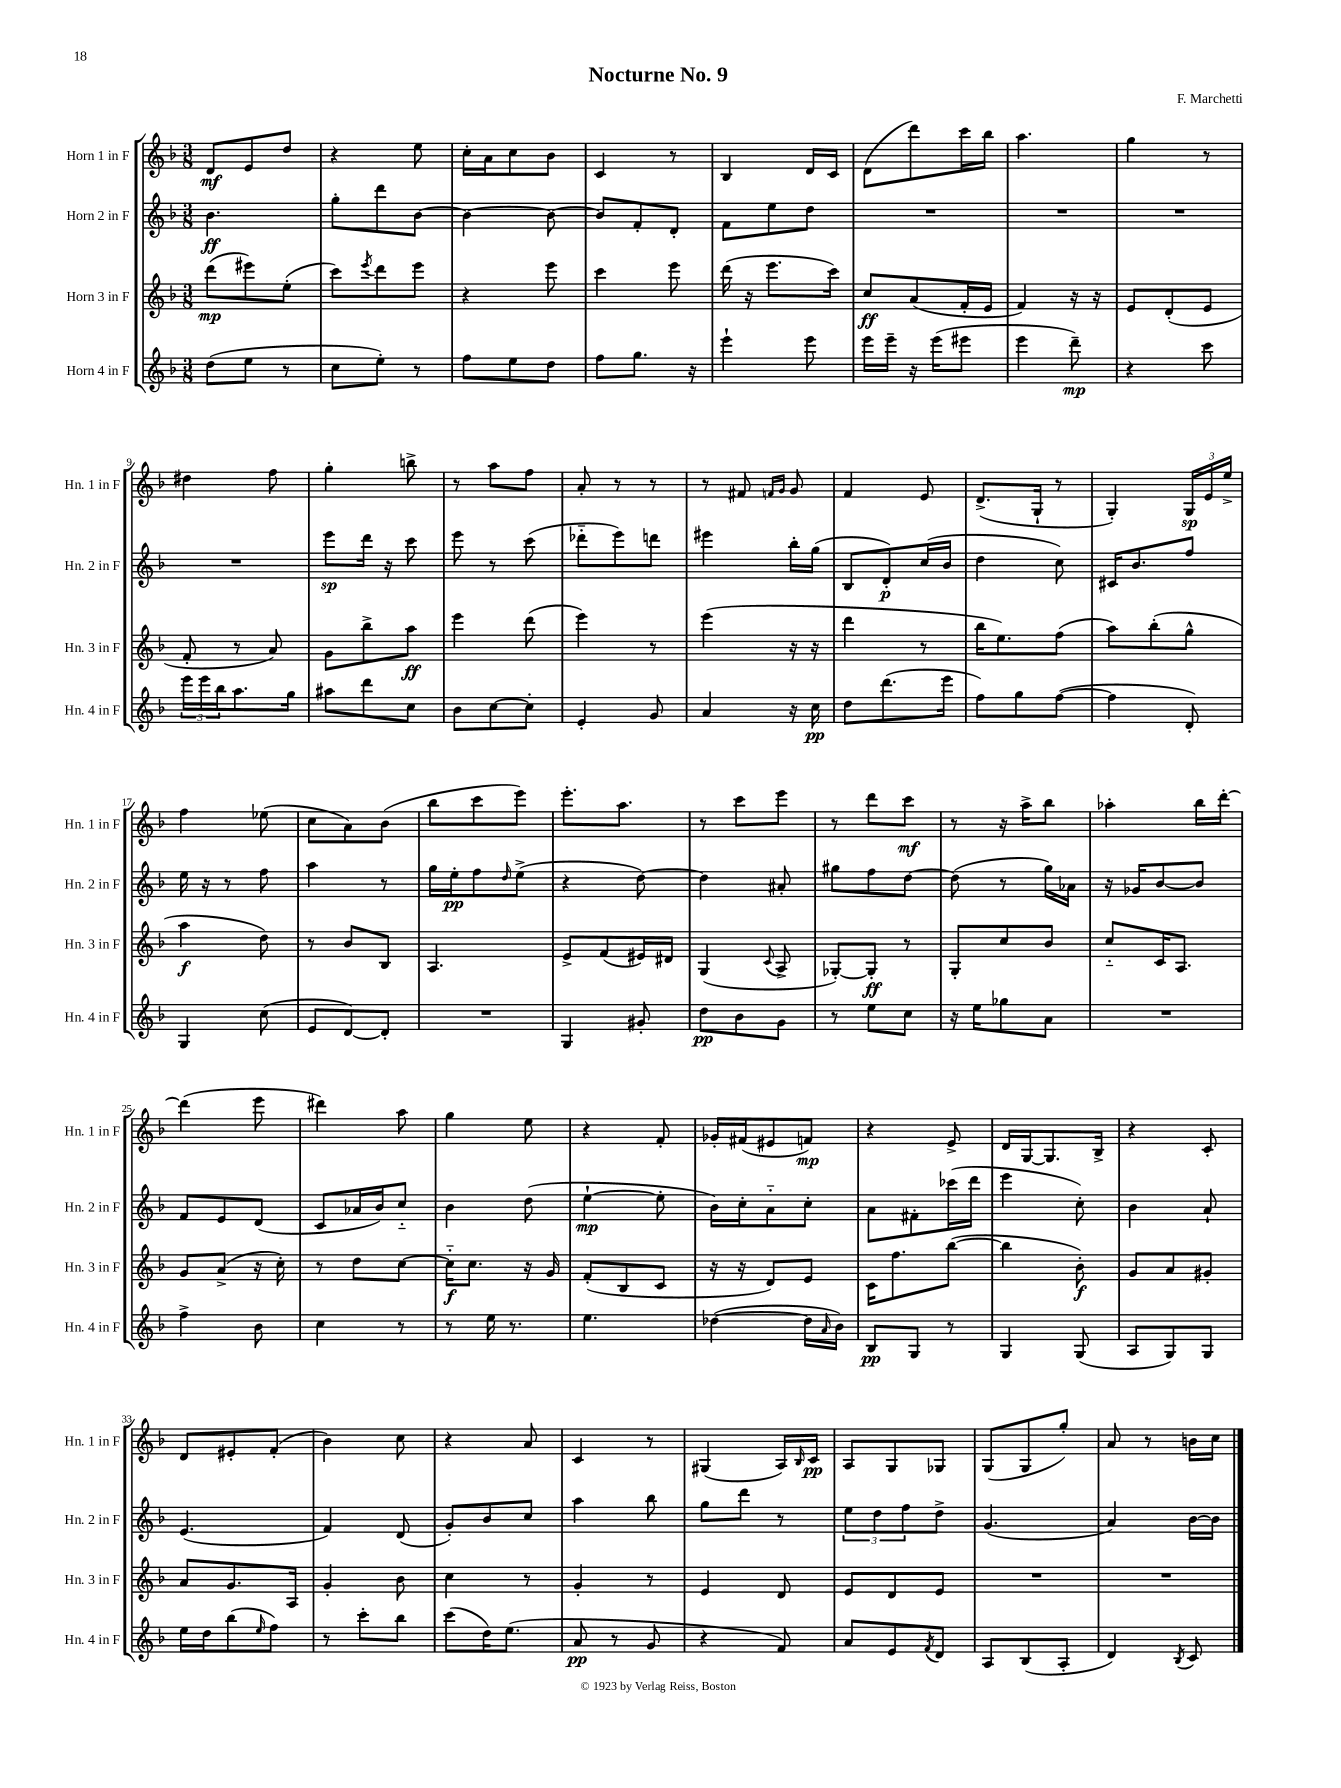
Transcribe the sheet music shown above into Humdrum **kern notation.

**kern	**dynam	**kern	**dynam	**kern	**dynam	**kern	**dynam
*part4	*part4	*part3	*part3	*part2	*part2	*part1	*part1
*staff4	*staff4	*staff3	*staff3	*staff2	*staff2	*staff1	*staff1
*I"Horn 4 in F	*	*I"Horn 3 in F	*	*I"Horn 2 in F	*	*I"Horn 1 in F	*
*I'Hn. 4 in F	*	*I'Hn. 3 in F	*	*I'Hn. 2 in F	*	*I'Hn. 1 in F	*
*clefG2	*	*clefG2	*	*clefG2	*	*clefG2	*
*k[b-]	*	*k[b-]	*	*k[b-]	*	*k[b-]	*
*M3/8	*	*M3/8	*	*M3/8	*	*M3/8	*
=1	=1	=1	=1	=1	=1	=1	=1
(8dd\L	.	(8ddd\L	mp	4.b-\	ff	8d/L	mf
8ee\J	.	8eee#X\)	.	.	.	8e/	.
8r	.	(8ee'\J	.	.	.	8dd/J	.
=2	=2	=2	=2	=2	=2	=2	=2
8cc\L	.	8ccc\L)	.	8gg'\L	.	4r	.
.	.	8qeee/	.	.	.	.	.
8ee'\J)	.	8ddd\	.	8ddd\	.	.	.
8r	.	8eee\J	.	[8b-\J	.	8ee\	.
=3	=3	=3	=3	=3	=3	=3	=3
8ff\L	.	4r	.	4b-\_	.	16cc'\LL	.
.	.	.	.	.	.	16a\J	.
8ee\	.	.	.	.	.	8cc\	.
8dd\J	.	8eee\	.	8b-\_	.	8b-\J	.
=4	=4	=4	=4	=4	=4	=4	=4
8ff\L	.	4ccc\	.	8b-/L]	.	4c/	.
8.gg\J	.	.	.	8f'/	.	.	.
.	.	8eee\	.	8d'/J	.	8r	.
16r	.	.	.	.	.	.	.
=5	=5	=5	=5	=5	=5	=5	=5
4eee`\	.	(16ddd\	.	8f\L	.	4B-/	.
.	.	16r	.	.	.	.	.
.	.	8.eee\L	.	8ee\	.	.	.
8eee\	.	.	.	8dd\J	.	16d/LL	.
.	.	16ccc\Jk)	.	.	.	16c/JJ	.
=6	=6	=6	=6	=6	=6	=6	=6
16eee\LL	.	8cc/L	ff	4.r	.	(8d\L	.
16eee~\JJ	.	.	.	.	.	.	.
16r	.	(8a/	.	.	.	8ddd\)	.
(16eee\KL	.	.	.	.	.	.	.
8eee#X\J	.	16f'/L	.	.	.	16ccc\L	.
.	.	16e/JJ	.	.	.	16bb-\JJ	.
=7	=7	=7	=7	=7	=7	=7	=7
4eee\	.	4f/)	.	4.r	.	4.aa\	.
8ddd~\)	mp	16r	.	.	.	.	.
.	.	16r	.	.	.	.	.
=8	=8	=8	=8	=8	=8	=8	=8
4r	.	8e/L	.	4.r	.	4gg\	.
.	.	(8d'/	.	.	.	.	.
8ccc\	.	8e/J	.	.	.	8r	.
!!LO:LB:g=z
=9	=9	=9	=9	=9	=9	=9	=9
24eee\LL	.	8f'/	.	4.r	.	4dd#X\	.
24eee\	.	.	.	.	.	.	.
24bb-\J	.	.	.	.	.	.	.
8.aa\	.	8r	.	.	.	.	.
.	.	8a/)	.	.	.	8ff\	.
16gg\Jk	.	.	.	.	.	.	.
=10	=10	=10	=10	=10	=10	=10	=10
8aa#X\L	.	8g\L	.	8eee\L	sp	4gg'\	.
8ddd\	.	8bb-^\	.	16ddd\Jk	.	.	.
.	.	.	.	16r	.	.	.
8cc\J	.	8aa\J	ff	8ccc\	.	8bbn^\	.
=11	=11	=11	=11	=11	=11	=11	=11
8b-\L	.	4eee\	.	8eee\	.	8r	.
[8cc\	.	.	.	8r	.	8aa\L	.
8cc'\J]	.	(8ddd\	.	(8ccc\	.	8ff\J	.
=12	=12	=12	=12	=12	=12	=12	=12
4e'/	.	4eee\)	.	8ddd-X\L	.	8a'/	.
.	.	.	.	8eee\)	.	8r	.
8g/	.	8r	.	8dddn\J	.	8r	.
=13	=13	=13	=13	=13	=13	=13	=13
4a/	.	(4eee\	.	4eee#X\	.	8r	.
.	.	.	.	.	.	8f#X/	.
.	.	.	.	.	.	16qqfn/LL	.
.	.	.	.	.	.	16qqg/JJ	.
16r	.	16r	.	16bb-'\LL	.	8g/	.
16cc\	pp	16r	.	(16gg\JJ	.	.	.
=14	=14	=14	=14	=14	=14	=14	=14
8dd\L	.	4ddd\	.	8B-/L	.	4f/	.
(8.ddd\	.	.	.	8d'/)	p	.	.
.	.	8r	.	(16cc/L	.	8e/	.
16eee\Jk	.	.	.	16b-/JJ	.	.	.
=15	=15	=15	=15	=15	=15	=15	=15
8ff\L)	.	16bb-\KL	.	4dd\	.	(8.d^/L	.
.	.	8.ee\)	.	.	.	.	.
8gg\	.	.	.	.	.	.	.
.	.	.	.	.	.	16G`/Jk	.
([8ff\J	.	(8ff\J	.	8cc\)	.	8r	.
=16	=16	=16	=16	=16	=16	=16	=16
4ff\]	.	8aa\L)	.	16c#X/KL	.	4G'/)	.
.	.	.	.	8.b-/	.	.	.
.	.	(8bb-'\	.	.	.	.	.
8d'/)	.	8gg^^\J	.	8ff/J	.	24G/LL	sp
.	.	.	.	.	.	24e/	.
.	.	.	.	.	.	24ee^/JJ	.
!!LO:LB:g=z
=17	=17	=17	=17	=17	=17	=17	=17
4G/	.	4aa\	f	16ee\	.	4ff\	.
.	.	.	.	16r	.	.	.
.	.	.	.	8r	.	.	.
(8cc\	.	8dd\)	.	8ff\	.	(8ee-X\	.
=18	=18	=18	=18	=18	=18	=18	=18
8e/L	.	8r	.	4aa\	.	8cc\L	.
[8d/)	.	8b-/L	.	.	.	8a\)	.
8d'/J]	.	8B-/J	.	8r	.	(8b-\J	.
=19	=19	=19	=19	=19	=19	=19	=19
4.r	.	4.A/	.	16gg\LL	.	8bb-\L	.
.	.	.	.	16ee'\J	pp	.	.
.	.	.	.	8ff\	.	8ccc\	.
.	.	.	.	16qqdd/	.	.	.
.	.	.	.	(8ee^\J	.	8eee\J)	.
=20	=20	=20	=20	=20	=20	=20	=20
4G/	.	8e^/L	.	4r	.	8.eee'\L	.
.	.	(8f/	.	.	.	.	.
.	.	.	.	.	.	8.aa\J	.
8g#X'/	.	16e#X/L)	.	[8dd\)	.	.	.
.	.	16d#X/JJ	.	.	.	.	.
=21	=21	=21	=21	=21	=21	=21	=21
8dd\L	pp	(4G/	.	4dd\]	.	8r	.
8b-\	.	.	.	.	.	8ccc\L	.
.	.	8qqc/	.	.	.	.	.
8g\J	.	8A^/	.	8a#X'/	.	8eee\J	.
=22	=22	=22	=22	=22	=22	=22	=22
8r	.	[8G-X'/L)	.	8gg#X\L	.	8r	.
8ee\L	.	8G-'/J]	ff	8ff\	.	8ddd\L	.
8cc\J	.	8r	.	[8dd\J	.	8ccc\J	mf
=23	=23	=23	=23	=23	=23	=23	=23
16r	.	8G'/L	.	(8dd\]	.	8r	.
16ee\KL	.	.	.	.	.	.	.
8gg-X\	.	8cc/	.	8r	.	16r	.
.	.	.	.	.	.	16aa^\KL	.
8a\J	.	8b-/J	.	16gg\LL)	.	8bb-\J	.
.	.	.	.	16a-X\JJ	.	.	.
=24	=24	=24	=24	=24	=24	=24	=24
4.r	.	8cc/L	.	16r	.	4aa-X'\	.
.	.	.	.	16g-X/KL	.	.	.
.	.	16c/K	.	[8b-/	.	.	.
.	.	8.A/J	.	.	.	.	.
.	.	.	.	8b-/J]	.	16bb-\LL	.
.	.	.	.	.	.	[16ddd'\JJ	.
!!LO:LB:g=z
=25	=25	=25	=25	=25	=25	=25	=25
4ff^\	.	8g/L	.	8f/L	.	(4ddd\]	.
.	.	(8a^/J	.	8e/	.	.	.
8b-\	.	16r	.	(8d/J	.	8eee\	.
.	.	16cc'\)	.	.	.	.	.
=26	=26	=26	=26	=26	=26	=26	=26
4cc\	.	8r	.	8c/L	.	4ddd#X\)	.
.	.	8dd\L	.	16a-X/L	.	.	.
.	.	.	.	16b-/J)	.	.	.
8r	.	[8cc\J	.	8cc/J	.	8aa\	.
=27	=27	=27	=27	=27	=27	=27	=27
8r	.	16cc\KL]	f	4b-\	.	4gg\	.
.	.	8.cc\J	.	.	.	.	.
16ee\	.	.	.	.	.	.	.
8.r	.	.	.	.	.	.	.
.	.	16r	.	(8dd\	.	8ee\	.
.	.	16g/	.	.	.	.	.
=28	=28	=28	=28	=28	=28	=28	=28
4.ee\	.	(8f'/L	.	[4ee`\	mp	4r	.
.	.	8B-/	.	.	.	.	.
.	.	8c/J	.	8ee'\]	.	8f'/	.
=29	=29	=29	=29	=29	=29	=29	=29
([4dd-X\	.	16r	.	16b-\LL)	.	16g-X'/LL	.
.	.	16r	.	16cc'\J	.	(16f#X/J	.
.	.	8d/L)	.	8a\	.	8e#X/	.
16dd-\LL]	.	8e/J	.	8cc'\J	.	8fn/J)	mp
16qqa/	.	.	.	.	.	.	.
16b-\JJ)	.	.	.	.	.	.	.
=30	=30	=30	=30	=30	=30	=30	=30
8B-/L	pp	16c\KL	.	8a\L	.	4r	.
.	.	8.ff\	.	.	.	.	.
8G/J	.	.	.	8f#X'\	.	.	.
8r	.	([8bb-\J	.	(16ccc-X\L	.	8e^/	.
.	.	.	.	16ddd\JJ	.	.	.
=31	=31	=31	=31	=31	=31	=31	=31
4G/	.	4bb-\]	.	4eee\	.	16d/LL	.
.	.	.	.	.	.	[16G/J	.
.	.	.	.	.	.	8.G/]	.
(8G/	.	8b-'\)	f	8cc'\)	.	.	.
.	.	.	.	.	.	16B-^/Jk	.
=32	=32	=32	=32	=32	=32	=32	=32
8A/L	.	8g/L	.	4b-\	.	4r	.
8G/)	.	8a/	.	.	.	.	.
8G/J	.	8g#X'/J	.	8a`/	.	8c'/	.
!!LO:LB:g=z
=33	=33	=33	=33	=33	=33	=33	=33
16ee\LL	.	8a/L	.	(4.e/	.	8d/L	.
16dd\J	.	.	.	.	.	.	.
(8bb-\	.	8.g/	.	.	.	8e#X'/	.
16qqee/	.	.	.	.	.	.	.
8ff\J)	.	.	.	.	.	(8f'/J	.
.	.	16A/Jk	.	.	.	.	.
=34	=34	=34	=34	=34	=34	=34	=34
8r	.	4g'/	.	4f/)	.	4b-\)	.
8ccc'\L	.	.	.	.	.	.	.
8bb-\J	.	8b-\	.	(8d/	.	8cc\	.
=35	=35	=35	=35	=35	=35	=35	=35
(8ccc\L	.	4cc\	.	8g'/L)	.	4r	.
16dd\K)	.	.	.	8b-/	.	.	.
(8.ee\J	.	.	.	.	.	.	.
.	.	8r	.	8cc/J	.	8a/	.
=36	=36	=36	=36	=36	=36	=36	=36
8a/	pp	4g'/	.	4aa\	.	4c/	.
8r	.	.	.	.	.	.	.
8g/	.	8r	.	8bb-\	.	8r	.
=37	=37	=37	=37	=37	=37	=37	=37
4r	.	4e/	.	8gg\L	.	(4G#X/	.
.	.	.	.	8ddd\J	.	.	.
8f/)	.	8d/	.	8r	.	16A/LL)	.
.	.	.	.	.	.	16qqB-/	.
.	.	.	.	.	.	16c/JJ	pp
=38	=38	=38	=38	=38	=38	=38	=38
8a/L	.	8e/L	.	12ee\L	.	8A/L	.
.	.	.	.	12dd\	.	.	.
8e/	.	8d/	.	.	.	8G/	.
.	.	.	.	12ff\	.	.	.
8qf/	.	.	.	.	.	.	.
8d/J	.	8e/J	.	8dd^\J	.	8G-X/J	.
=39	=39	=39	=39	=39	=39	=39	=39
8A/L	.	4.r	.	(4.g/	.	(8G/L	.
(8B-/	.	.	.	.	.	8G/	.
8A'/J	.	.	.	.	.	8gg'/J)	.
=40	=40	=40	=40	=40	=40	=40	=40
4d/)	.	4.r	.	4a/)	.	8a/	.
.	.	.	.	.	.	8r	.
8qB-/	.	.	.	.	.	.	.
8c/	.	.	.	[16b-\LL	.	16bn\LL	.
.	.	.	.	16b-\JJ]	.	16cc\JJ	.
==	==	==	==	==	==	==	==
*-	*-	*-	*-	*-	*-	*-	*-
